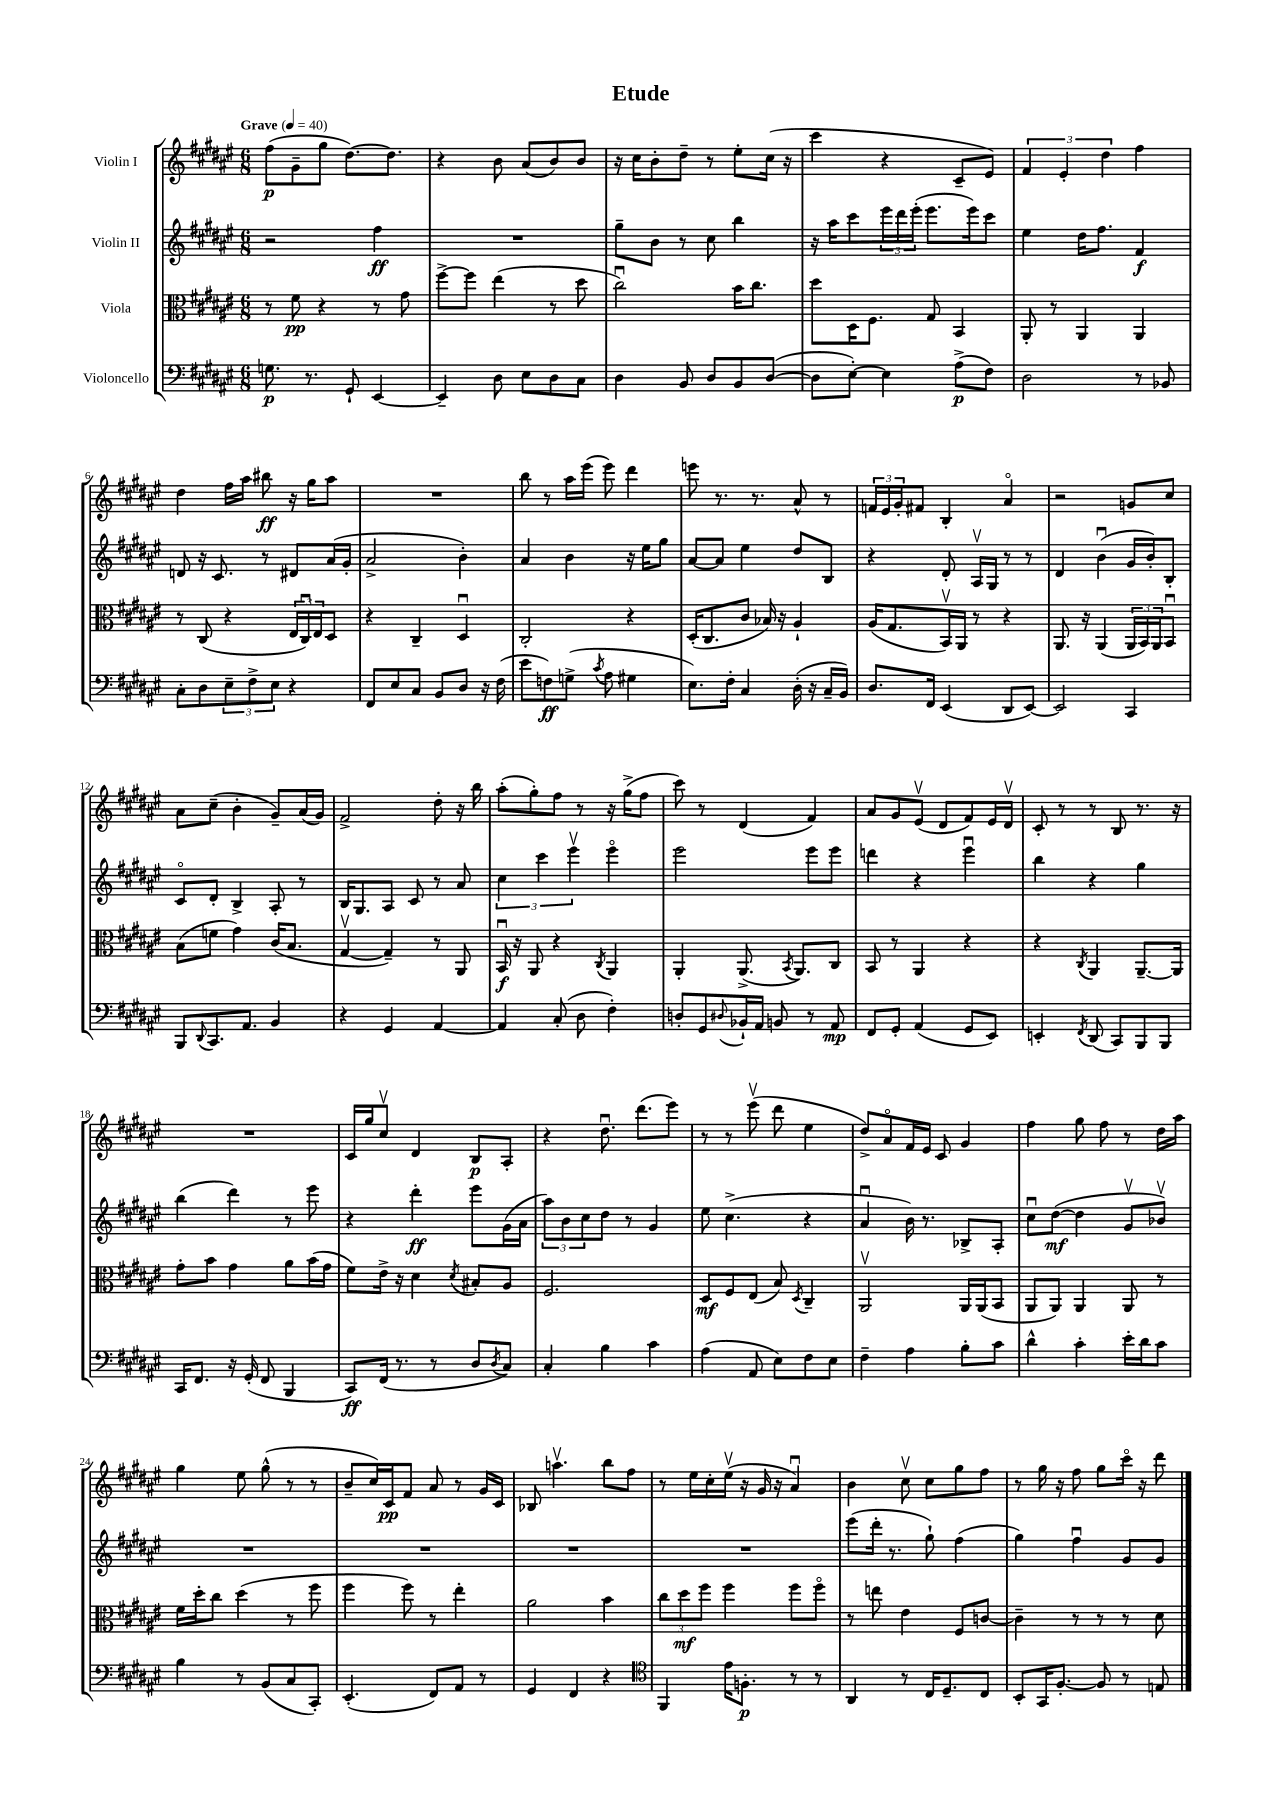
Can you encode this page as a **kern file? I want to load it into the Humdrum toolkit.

**kern	**kern	**kern	**kern
*staff4	*staff3	*staff2	*staff1
*clefF4	*clefC3	*clefG2	*clefG2
*k[f#c#g#d#a#e#]	*k[f#c#g#d#a#e#]	*k[f#c#g#d#a#e#]	*k[f#c#g#d#a#e#]
*M6/8	*M6/8	*M6/8	*M6/8
*MM40	*MM40	*MM40	*MM40
8.G	8r	2r	(8ff#
.	8f#	.	8g#~
8.r	.	.	.
.	4r	.	8gg#
8GG#`	.	.	[8.dd#)
[4EE#	8r	4ff#	.
.	.	.	8.dd#]
.	8g#	.	.
=	=	=	=
4EE#~]	[8ff#^	2.r	4r
.	8ff#]	.	.
8D#	(4ee#	.	8b
8E#	.	.	(8a#
8D#	8r	.	8b)
8C#	8dd#	.	8b
=	=	=	=
4D#	2cc#u)	8gg#~	16r
.	.	.	16cc#
.	.	8b	8b'
8BB	.	8r	8dd#~
8D#	.	8cc#	8r
8BB	16b	4bb	8ee#'
.	8.cc#	.	.
([8D#	.	.	(16cc#
.	.	.	16r
=	=	=	=
8D#]	8dd#	16r	4ccc#
.	.	16aa#	.
[8E#')	16D#	8ccc#	.
.	8.F#	.	.
4E#]	.	24eee#	4r
.	.	24ddd#	.
.	.	(24eee#'	.
.	8G#	8.eee#	.
(8A#^	4BB	.	8c#~
.	.	16eee#)	.
8F#)	.	8ccc#	8e#)
=	=	=	=
2D#	8AA#'	4ee#	6f#
.	8r	.	.
.	.	.	6e#'
.	4AA#	16dd#	.
.	.	8.ff#	.
.	.	.	6dd#
8r	4AA#	4f#	4ff#
8BB-	.	.	.
=	=	=	=
8C#'	8r	8d	4dd#
8D#	(8C#	16r	.
.	.	8.c#	.
12E#~	4r	.	16ff#
.	.	.	16aa#
12F#^	.	.	.
.	.	8r	8bb#
12E#	.	.	.
4r	24E#	8d#	16r
.	24C#u)	.	.
.	.	.	16gg#
.	24E#	.	.
.	8D#	(16a#	8aa#
.	.	16g#'	.
=	=	=	=
8FF#	4r	2a#^	2.r
8E#	.	.	.
8C#	4C#~	.	.
8BB	.	.	.
8D#	4D#u	4b')	.
16r	.	.	.
(16F#	.	.	.
=	=	=	=
8e#	2C#'	4a#	8bb
8F)	.	.	8r
(8G^	.	4b	16aa#
.	.	.	(16eee#
8qc#	.	.	.
8A#	.	.	8eee#)
4G#	4r	16r	4ddd#
.	.	16ee#	.
.	.	8gg#	.
=	=	=	=
8.E#)	(16D#'	[8a#	8eee
.	8.C#	.	.
.	.	8a#]	8.r
16F#'	.	.	.
4C#	8c#	4ee#	.
.	.	.	8.r
.	16B-)	.	.
.	16r	.	.
(16D#'	4A#`	8dd#	8a#^^
16r	.	.	.
16C#~	.	8B	8r
16BB)	.	.	.
=	=	=	=
8.D#	(16A#	4r	24f
.	.	.	24e#
.	8.G#	.	.
.	.	.	24g#'
.	.	.	8f#
16FF#	.	.	.
(4EE#	16BBv)	8d#'	4B'
.	16AA#	.	.
.	8r	16A#v	.
.	.	16G#	.
8DD#	4r	8r	4a#o
[8EE#)	.	8r	.
=	=	=	=
2EE#]	8.AA#	4d#	2r
.	16r	.	.
.	(4AA#	(4bu	.
4CC#	24AA#	16g#	8g
.	24BB)	.	.
.	.	16b')	.
.	24AA#	.	.
.	8BBu	8B'	8cc#
=	=	=	=
8BBB	(8B	8c#o	8a#
8qqDD#	.	.	.
8.CC#	8f	8d#'	(8cc#~
.	4g#)	4B^	4b'
8.AA#	.	.	.
4BB	(16c#	8A#'	8g#~)
.	8.B	.	.
.	.	8r	(16a#
.	.	.	16g#)
=	=	=	=
4r	[4G#v	16B	2f#^
.	.	8.G#	.
4GG#	4G#~])	8A#	.
.	.	8c#	.
[4AA#	8r	8r	8dd#'
.	8AA#	8a#	16r
.	.	.	16bb
=	=	=	=
4AA#]	16BBu	6cc#	(8aa#'
.	16r	.	.
.	8AA#	.	8gg#')
.	.	6ccc#	.
(8C#'	4r	.	8ff#
.	.	6eee#v	.
8D#	.	.	8r
.	8qC#	.	.
4F#')	4AA#	4eee#o	16r
.	.	.	(16gg#^
.	.	.	8ff#
=	=	=	=
8D'	4AA#'	2eee#	8ccc#)
8GG#	.	.	8r
8qqD#	.	.	.
16BB-`	(8.AA#^	.	(4d#
16AA#	.	.	.
8BB	.	.	.
.	8qBB	.	.
.	8.AA#)	.	.
8r	.	8eee#	4f#)
8AA#	8C#	8eee#	.
=	=	=	=
8FF#	8BB	4ddd	8a#
8GG#'	8r	.	8g#
(4AA#	4AA#	4r	(8e#v
.	.	.	8d#
8GG#	4r	4eee#u	8f#)
8EE#)	.	.	16e#
.	.	.	16d#v
=	=	=	=
4EE'	4r	4bb	8c#'
.	.	.	8r
8qFF#	8qC#	.	.
(8DD#	4AA#	4r	8r
8CC#)	.	.	8B
8BBB	[8.AA#~	4gg#	8.r
8BBB	.	.	.
.	16AA#]	.	16r
=	=	=	=
16CC#	8g#'	(4bb	2.r
8.FF#	.	.	.
.	8b	.	.
16r	4g#	4ddd#)	.
(16GG#'	.	.	.
8FF#	.	.	.
4BBB	8a#	8r	.
.	(16b	8eee#	.
.	16g#	.	.
=	=	=	=
8CC#)	8f#)	4r	16c#
.	.	.	16gg#
(16FF#	16e#^	.	8cc#v
8.r	16r	.	.
.	4d#	4ddd#'	4d#
8r	.	.	.
.	8qd#	.	.
8D#	8B#'	8eee#	8B
8qD#	.	.	.
8C#)	8A#	(16g#	8A#'
.	.	16a#	.
=	=	=	=
4C#'	2.F#	12aa#)	4r
.	.	12b	.
.	.	12cc#	.
4B	.	8dd#	8.dd#u
.	.	8r	.
.	.	.	(8.ddd#
4c#	.	4g#	.
.	.	.	8eee#)
=	=	=	=
(4A#	8D#	8ee#	8r
.	8F#	(4.cc#^	8r
8AA#	(8E#	.	(8eee#v
8E#)	8B)	.	8ddd#
.	8qD#	.	.
8F#	4C#~	4r	4ee#
8E#	.	.	.
=	=	=	=
4F#~	2AA#v	4a#u	8dd#^)
.	.	.	8a#o
4A#	.	16b)	16f#
.	.	8.r	16e#
.	.	.	8c#
8B'	16AA#	8B-^	4g#
.	(16AA#	.	.
8c#	8BB	8A#'	.
=	=	=	=
4d#^^	8AA#	8cc#u	4ff#
.	8AA#)	([8dd#	.
4c#'	4AA#	4dd#]	8gg#
.	.	.	8ff#
16e#'	8AA#	8g#v	8r
16d#	.	.	.
8c#	8r	8b-v)	16dd#
.	.	.	16aa#
=	=	=	=
4B	16f#	2.r	4gg#
.	16dd#'	.	.
.	8cc#	.	.
8r	(4dd#	.	8ee#
(8BB	.	.	(8gg#^^
8C#	8r	.	8r
8CC#')	8ff#	.	8r
=	=	=	=
(4.EE#'	4ff#	2.r	8b~
.	.	.	16cc#)
.	.	.	16c#
.	8ff#)	.	8f#
8FF#)	8r	.	8a#
8AA#	4ee#'	.	8r
8r	.	.	16g#
.	.	.	16c#
=	=	=	=
4GG#	2a#	2.r	8B-
.	.	.	4.aav
4FF#	.	.	.
4r	4b	.	8bb
.	.	.	8ff#
=	=	=	=
*clefC4	*	*	*
4FF#	12cc#	2.r	8r
.	12dd#	.	.
.	.	.	16ee#
.	12ff#	.	.
.	.	.	16cc#'
16e#	4ff#	.	(16ee#v
8.F'	.	.	16r
.	.	.	16g#
.	.	.	16r
8r	8ff#	.	4a#u)
8r	8ff#o	.	.
=	=	=	=
4AA#	8r	(8eee#	4b
.	8ee	16ddd#'	.
.	.	8.r	.
8r	4e#	.	8cc#v
16C#	.	8gg#`)	8cc#
8.D#~	.	.	.
.	8F#	(4ff#	8gg#
8C#	[8c	.	8ff#
=	=	=	=
8BB'	4c~]	4gg#)	8r
16GG#	.	.	16gg#
[8.F#'	.	.	16r
.	8r	4ff#u	8ff#
8F#]	8r	.	8gg#
8r	8r	8g#	16ccc#o
.	.	.	16r
8E	8d#	8g#	8ddd#
==	==	==	==
*-	*-	*-	*-
